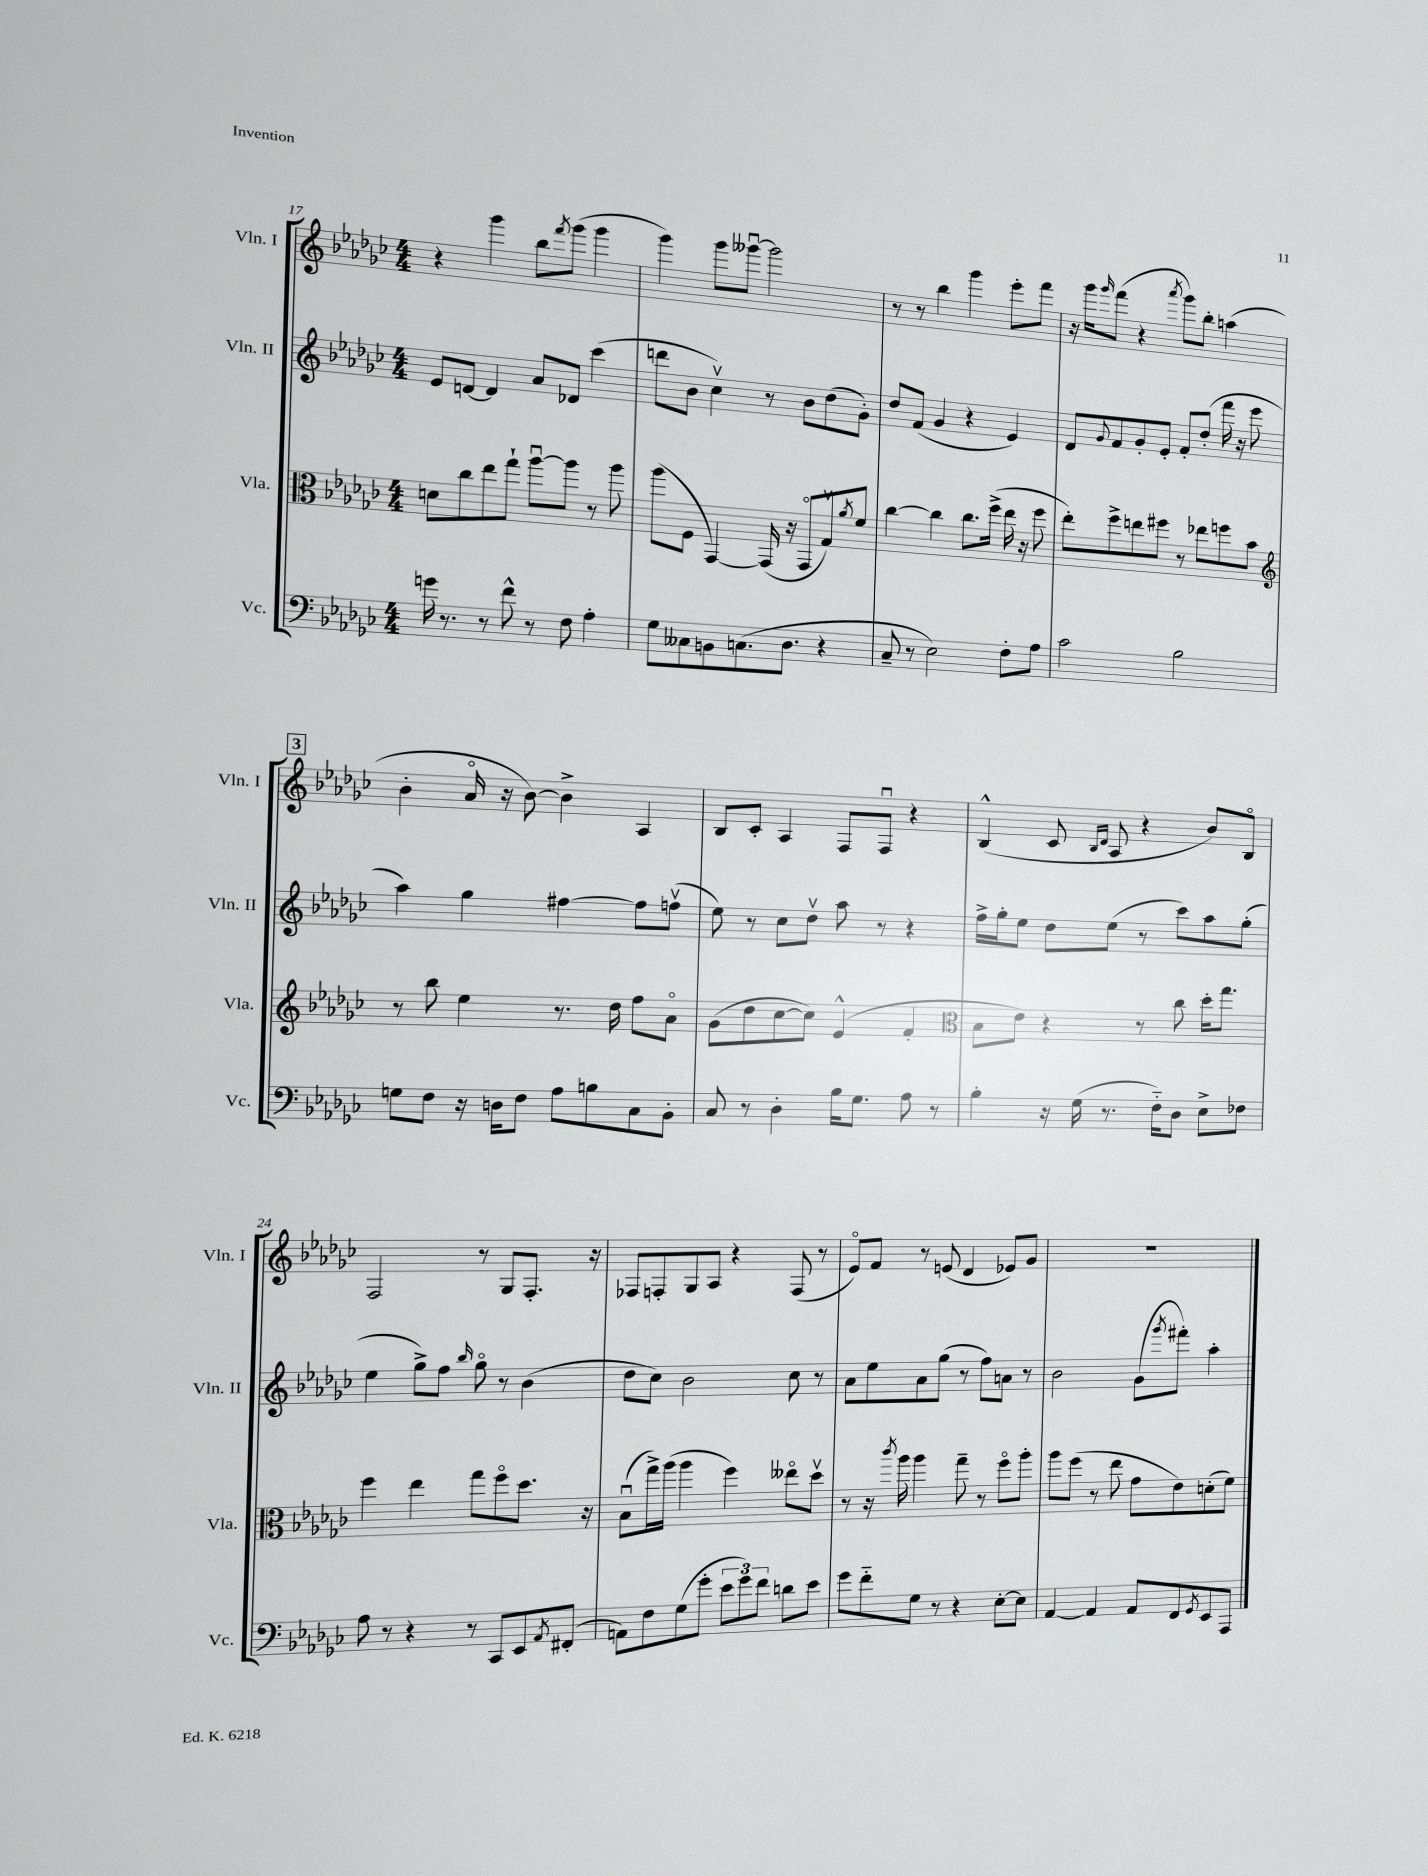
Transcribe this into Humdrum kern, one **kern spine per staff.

**kern	**kern	**kern	**kern
*staff4	*staff3	*staff2	*staff1
*clefF4	*clefC3	*clefG2	*clefG2
*k[b-e-a-d-g-c-]	*k[b-e-a-d-g-c-]	*k[b-e-a-d-g-c-]	*k[b-e-a-d-g-c-]
*M4/4	*M4/4	*M4/4	*M4/4
16g\	8d\L	8e-/L	4r
8.r	.	.	.
.	8cc-\	[8d/J	.
8r	8ee-\	4d/]	4ggg-\
8f^^\	8gg-`\J	.	.
8r	[8aa-u\L	8a-/L	8bb-\L
.	.	.	8qfff/
8F\	8aa-\]J	8d-/J	(8ggg-\J
4A-'\	8r	(4ccc-\	4ggg-\
.	8aa-\	.	.
=	=	=	=
8G-\L	(8aa-\L	8ddd\L	4ggg-\)
8C--\	8F\J	8b-\J	.
8BB\	[4GG-/)	4cc-v\)	8ggg-\L
(8.C\	.	.	[8ggg--u\J
.	(16GG-/]	8r	2ggg--\]
8.D-\J	16r	.	.
.	8GG-o/L	8b-\L	.
4r	8G-v/)	(8dd-\	.
.	8qa-/	.	.
.	8f/J	8g-'\J)	.
=	=	=	=
8C-~/	[4cc-\	8dd-/L	8r
8r	.	(8f/J	8r
2E-\)	4cc-\]	4g-/	4bb-\
.	8.cc-\L	4r	4ggg-\
.	(16ff^\Jk	.	.
8F'\L	16ee-\	4e-/)	8eee-'\L
.	16r	.	.
8A-\J	8ff\	.	8fff\J
=	=	=	=
2c-\	8ee-'\L)	8d-/L	16r
.	.	.	16ggg-\LK
.	.	8qqg-/	16qqggg-/
.	8ff^\	8f/	(8fff\J
.	8ee\	8g-'/	4r
.	8ff#\J	8e-'/J	.
.	.	.	8qaaa-/
2B-\	8r	8f'/L	8ggg-\L)
.	8ee-\L	(8dd-'/J	8bb-'\J
.	8ff\	16fff\	(4aa\
.	.	16r	.
.	8b-\J	8eee-\	.
=	=	=	=
*	*clefG2	*	*
8G\L	8r	4aa-\)	4b-'\
8F\J	8bb-\	.	.
16r	4ee-\	4gg-\	16a-o/
16D\LK	.	.	16r
8F\J	.	.	[8b-\)
8A-\L	8.r	[4ff#\	4b-^\]
8B\	.	.	.
.	16dd-\	.	.
8C-\	8ff\L	8ff#\]L	4A-/
8BB-'\J	8a-o\J	(8ffv\J	.
=	=	=	=
8C-/	(8g-\L	8ee-\)	8B-/L
8r	8dd-\	8r	8c-'/J
4D-'\	[8cc-\	8cc-\L	4A-/
.	8cc-\]J)	8dd-v\J	.
16B-\LK	(4e-^^/	8aa-\	8F/L
8.G-\J	.	.	.
.	.	8r	8Fu/J
8A-\	4f'/	4r	4r
8r	.	.	.
=	=	=	=
*	*clefC3	*	*
4B-'\	8B-\L	16ff^\LL	(4B-^^/
.	.	16gg-'\J	.
.	8e-\J)	8ee-\J	.
16r	4r	8dd-\L	8c-/
(16G-\	.	.	.
.	.	.	16qqB-/LL
.	.	.	16qqd-/JJ
8.r	.	(8ee-\J	8A-/
.	8r	8r	4r
16F'~\LK)	.	.	.
8D-\J	8cc-\	8ccc-\L)	.
8E-^\L	16dd-'\LK	8aa-\	8b-/L)
.	8.gg-\J	.	.
8F-\J	.	(8gg-'\J	8B-o/J
=	=	=	=
8A-\	4ff\	4ee-\	2F/
8r	.	.	.
4r	4ee-\	8gg-^\L)	.
.	.	8ff\J	.
.	.	16qqbb-/	.
8r	8gg-\L	8gg-o\	8r
8CC-/L	8ffo\	8r	8G-/L
8EE-/	8.dd-\J	(4b-\	8.F'/J
8qAA-/	.	.	.
(8FF#'/J	.	.	.
.	16r	.	16r
=	=	=	=
8AA\L)	(8B-u\L	8dd-\L	8F-/L
8F\	16gg-^\L)	8cc-\J)	8F'/
.	(16aa-\JJ	.	.
(8G-\	4aa-\	2b-\	8G-/
8g-'\J	.	.	8A-/J
12e-\L	4ff\)	.	4r
12g-\)	.	.	.
12f\J	.	.	.
8d\L	8ee--o\L	8cc-\	(8F/
8e-\J	8dd-v\J	8r	8r
=	=	=	=
8g-\L	8r	8a-\L	8e-o/L)
8f'~\	16r	8ee-\	8f/J
.	8qccc-/	.	.
.	16aa-\	.	.
8G-\J	4aa-\	8a-\	8r
8r	.	(8gg-\J	(8e/
4r	8gg-~\	8r	4d-/
.	8r	8ff\L)	.
[8E-'\L	8ffo\L	8a\J	8e-/L)
8E-\]J	8aa-'\J	8r	8g-/J
=	=	=	=
[4AA-/	8aa-\L	2b-\	1r
.	(8ff\J	.	.
4AA-/]	8r	.	.
.	8ee-\	.	.
8AA-/L	8g-\L	(8g-\L	.
.	.	8qggg-/	.
8FF/	8e-\)	8fff#'\J)	.
8qGG-/	.	.	.
8EE-/	(8d'\	4aa-'\	.
8AAA-/J	8f\J)	.	.
==	==	==	==
*-	*-	*-	*-
